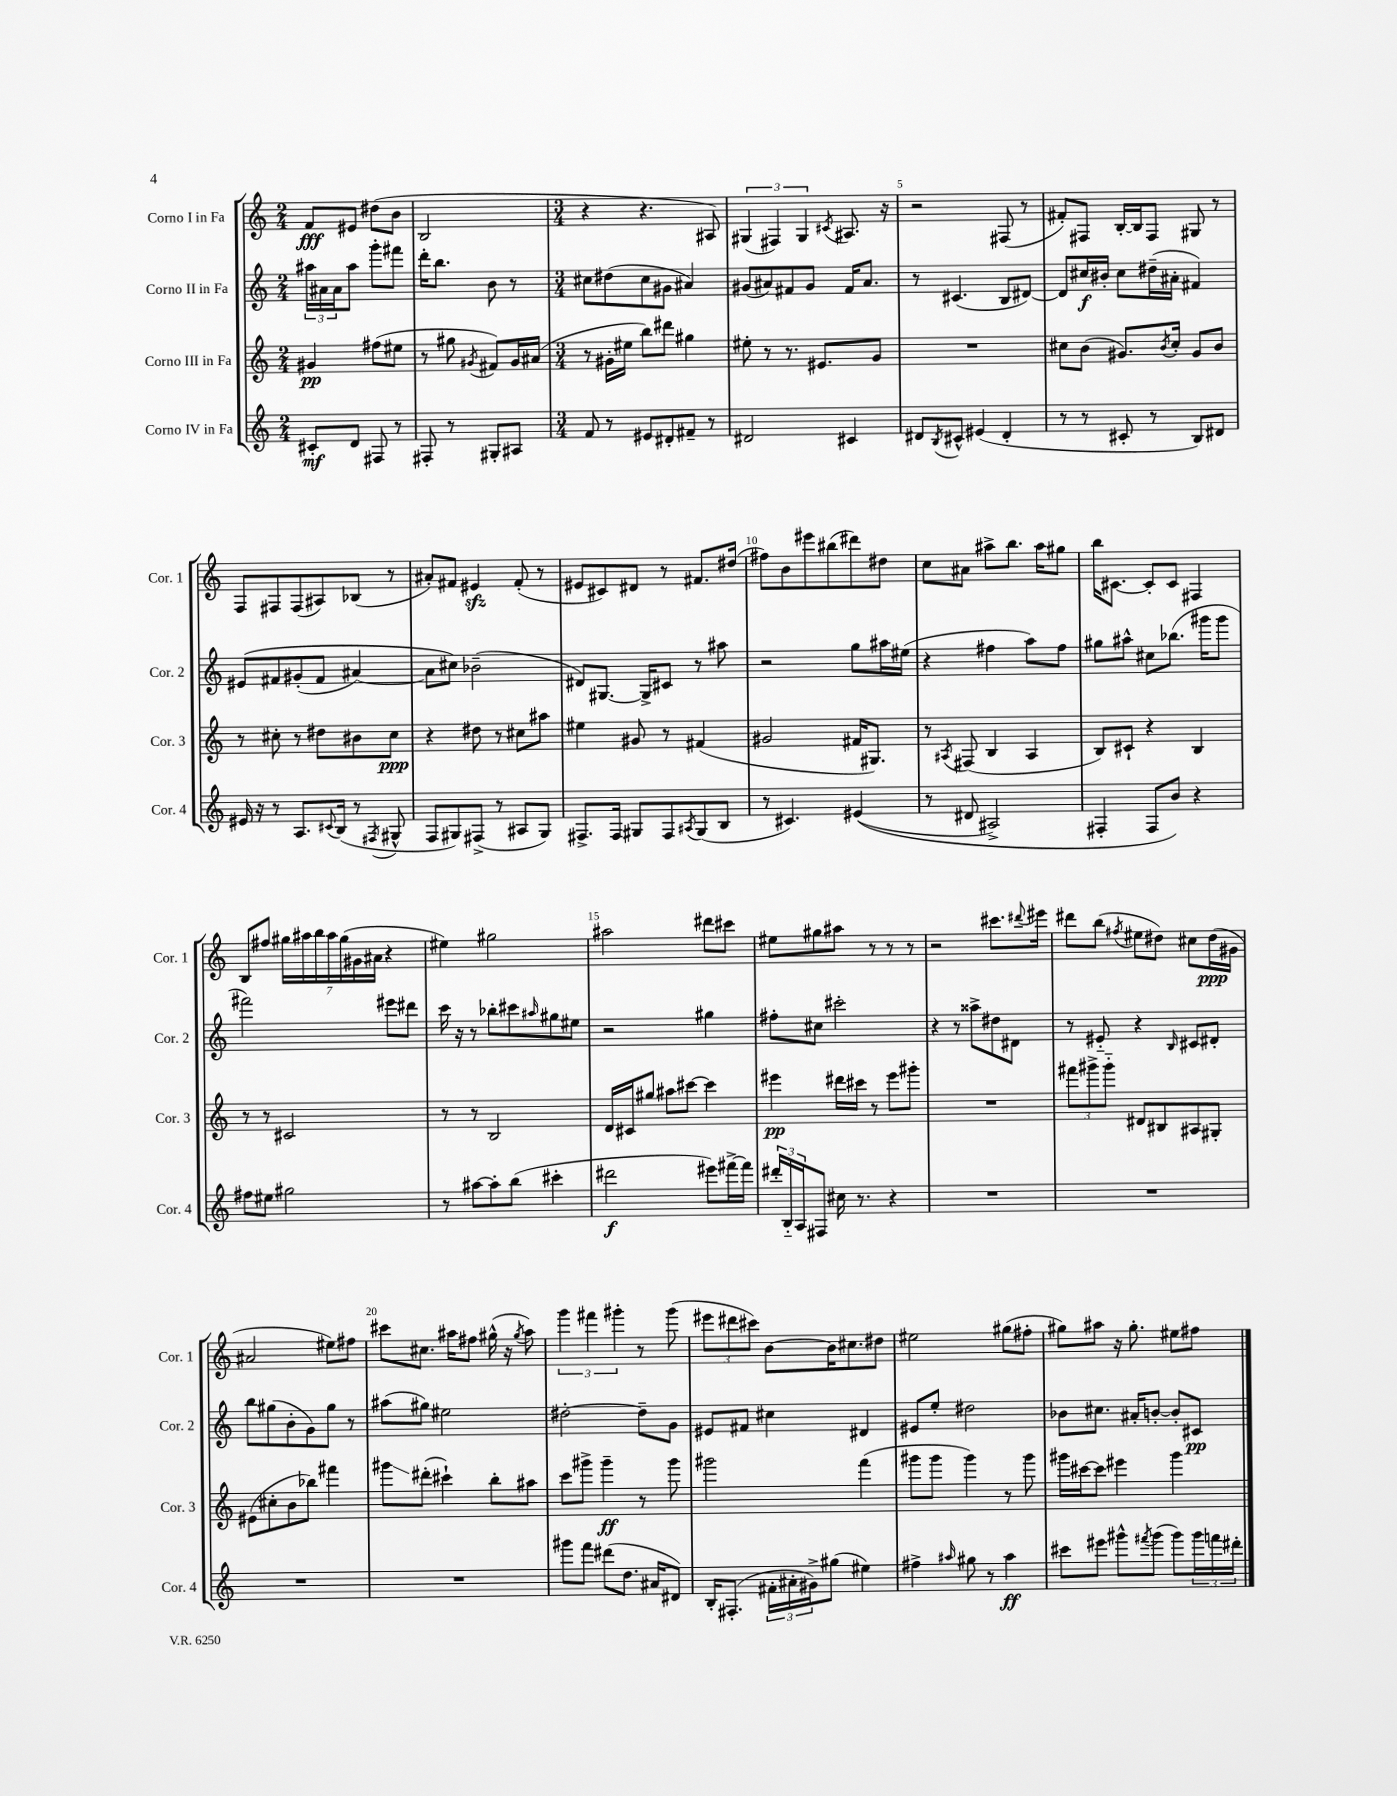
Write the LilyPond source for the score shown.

<<
\new StaffGroup <<
\new Staff = "s0" \with { instrumentName = "Corno I in Fa" shortInstrumentName = "Cor. 1" } {
    \clef treble \key c \major \numericTimeSignature \time 2/4
    f'8\fff eis'8 dis''8( b'8 |
    b2 |
    \numericTimeSignature \time 3/4 r4 r4. ais8) |
    \tuplet 3/2 { gis4( fis4) gis4 } \acciaccatura { cis'8 } ais8. r16 |
    r2 fis8( r8 |
    fis'8-.) fis8 b16~-. b16 fis8 gis8 r8 |
    f8 fis8 fis8( ais8) bes8( r8 |
    ais'8-.) fis'8 eis'4\sfz fis'8-.( r8 |
    eis'8 cis'8) dis'8 r8 fis'8. dis''16( |
    fis''8) b'8 eis'''8 bis''8( dis'''8) dis''8 |
    c''8 ais'8 ais''8-> b''8. ais''16 gis''8 |
    b''16 cis'8.~ cis'8-. cis'8 fis4 |
    b8 fis''8 \tuplet 7/4 { gis''16 ais''16 b''16 ais''16 gis''16( gis'16 ais'16 } r4 |
    eis''4) gis''2 |
    ais''2 dis'''8 cis'''8 |
    eis''8 gis''8 ais''8 r8 r8 r8 |
    r2 cis'''8. \appoggiatura { dis'''8 } eis'''16 |
    dis'''8 b''8( \acciaccatura { fis''8 } eis''8 dis''8) cis''8 dis''16\ppp( gis'16 |
    ais'2 eis''8) fis''8 |
    cis'''8 cis''8. ais''16 fis''8 gis''16-^( r16 \acciaccatura { gis''8 } ais''8) |
    \tuplet 3/2 { g'''4 fis'''4 gis'''4-. } r8 gis'''8( |
    \tuplet 3/2 { eis'''8 dis'''8 cis'''8) } b'8~ b'16 cis''8. dis''8 |
    eis''2 gis''8( fis''8-. |
    gis''8) ais''8 r16 gis''8.-. eis''8 fis''8 \bar "|." |
}
\new Staff = "s1" \with { instrumentName = "Corno II in Fa" shortInstrumentName = "Cor. 2" } {
    \clef treble \key c \major \numericTimeSignature \time 2/4
    \tuplet 3/2 { ais''16 ais'16 ais'16 } ais''8 g'''8-. fis'''8 |
    d'''16-. b''8. b'8 r8 |
    \numericTimeSignature \time 3/4 cis''8 dis''8( cis''8 gis'8 ais'4) |
    gis'8( ais'8) fis'8 gis'8 fis'16 ais'8. |
    r8 cis'4.( b8 dis'8~) |
    dis'8 cis''16\f bis'16-. cis''8 dis''16--( ais'16-. fis'4) |
    eis'8\( fis'8 gis'8-.( fis'8 ais'4~) |
    ais'8 cis''8\) bes'2--( |
    dis'8) gis8.~ gis16-> cis'8 r8 ais''8 |
    r2 g''8 ais''16 eis''16( |
    r4 fis''4 a''8) fis''8 |
    gis''8 ais''8-^ cis''8 bes''8.( gis'''16 gis'''8 |
    fis'''2) eis'''8 dis'''8 |
    c'''16 r16 r8 bes''8-. cis'''8 \grace { ais''16 } gis''8 eis''8 |
    r2 gis''4 |
    fis''8-. cis''8 cis'''2-. |
    r4 r8 aisis''8-> dis''8 dis'8 |
    r8 eis'8-_ r4 \grace { b16 } cis'8 dis'8-. |
    b''8 gis''8( b'8-. g'8) gis''8 r8 |
    ais''8( gis''8) eis''2 |
    dis''2~-. dis''8-- g'8 |
    eis'8 fis'8 cis''4 dis'4 |
    eis'8 e''8-. dis''2 |
    bes'8 cis''8. ais'16-. b'8~-. b'8-. cis'8\pp \bar "|." |
}
\new Staff = "s2" \with { instrumentName = "Corno III in Fa" shortInstrumentName = "Cor. 3" } {
    \clef treble \key c \major \numericTimeSignature \time 2/4
    gis'4\pp fis''8( eis''8 |
    r8 gis''8 \acciaccatura { gis'8 } fis'8) gis'16 ais'16( |
    \numericTimeSignature \time 3/4 r8 gis'16-. eis''16 b''8) dis'''8 gis''4 |
    eis''8-. r8 r8. eis'8. g'8 |
    R2. |
    cis''8 b'8( gis'8.) \acciaccatura { b'8 } cis''16-. gis'8 b'8 |
    r8 cis''8-. r8 dis''8 bis'8 cis''8\ppp |
    r4 dis''8 r8 cis''8 ais''8 |
    eis''4 gis'8 r8 fis'4( |
    gis'2 fis'16 gis8.) |
    r8 \acciaccatura { ais8 } fis8( b4 ais4 |
    b8) cis'8-! r4 b4 |
    r8 r8 cis'2 |
    r8 r8 b2 |
    d'16 cis'16 gis''8 ais''8 cis'''8~ cis'''4 |
    eis'''4\pp dis'''16 cis'''16 r8 eis'''8 gis'''8-. |
    R2. |
    \tuplet 3/2 { fis'''8 gis'''8-> gis'''8-_ } dis'8 bis8 ais8 gis8-. |
    eis'8( cis''8-. b'8 bes''8) fis'''4 |
    gis'''8\glissando dis'''8-.( cis'''4-!) b''8-. ais''8 |
    c'''8 gis'''8-> gis'''4--\ff r8 gis'''8 |
    gis'''2 f'''4( |
    gis'''8 gis'''8 gis'''4) r8 gis'''8 |
    gis'''16 cis'''16~ cis'''8 eis'''4 gis'''4 \bar "|." |
}
\new Staff = "s3" \with { instrumentName = "Corno IV in Fa" shortInstrumentName = "Cor. 4" } {
    \clef treble \key c \major \numericTimeSignature \time 2/4
    cis'8-.\mf d'8 fis8 r8 |
    fis8-. r8 gis8-. ais8 |
    \numericTimeSignature \time 3/4 f'8 r8 eis'8 dis'8-. fis'8-- r8 |
    dis'2 cis'4 |
    dis'8 \acciaccatura { b8 } cis'8-^ eis'4( dis'4-. |
    r8 r8 cis'8-. r8 b8) dis'8 |
    eis'16 r16 r8 a8. \appoggiatura { cis'8 } b16( r8 \acciaccatura { fis8 } gis8-^ |
    f8 gis8) fis8->( r8 ais8 gis8) |
    fis8.-> fis16 gis8 fis8 \acciaccatura { ais8 } gis8( b8 |
    r8 cis'4.) eis'4(\( |
    r8 dis'8 ais2->) |
    fis4-. fis8 b'8\) r4 |
    fis''8 eis''8 gis''2 |
    r8 ais''8~ ais''8-. b''8( cis'''4-. |
    dis'''2\f eis'''8) fis'''16~-> fis'''16 |
    \tuplet 3/2 { dis'''16-. b16-_ a16 } fis8 cis''16 r8. r4 |
    R2. |
    R2. |
    R2. |
    R2. |
    gis'''8 f'''8 dis'''8( d''8. ais'16 dis'8) |
    b16-. fis8.-.( \tuplet 3/2 { fis'16-. ais'16-. gis'16->) } gis''8( eis''4) |
    fis''4-> \grace { ais''16 } gis''8 r8 ais''4\ff |
    cis'''8 eis'''8 gis'''8-^ \acciaccatura { fis'''8 } gis'''8( gis'''8) \tuplet 3/2 { gis'''16 f'''16 dis'''16-. } \bar "|." |
}
>>
>>
\layout { \context { \Score \override BarNumber.break-visibility = ##(#f #t #t) barNumberVisibility = #(every-nth-bar-number-visible 5) } }
